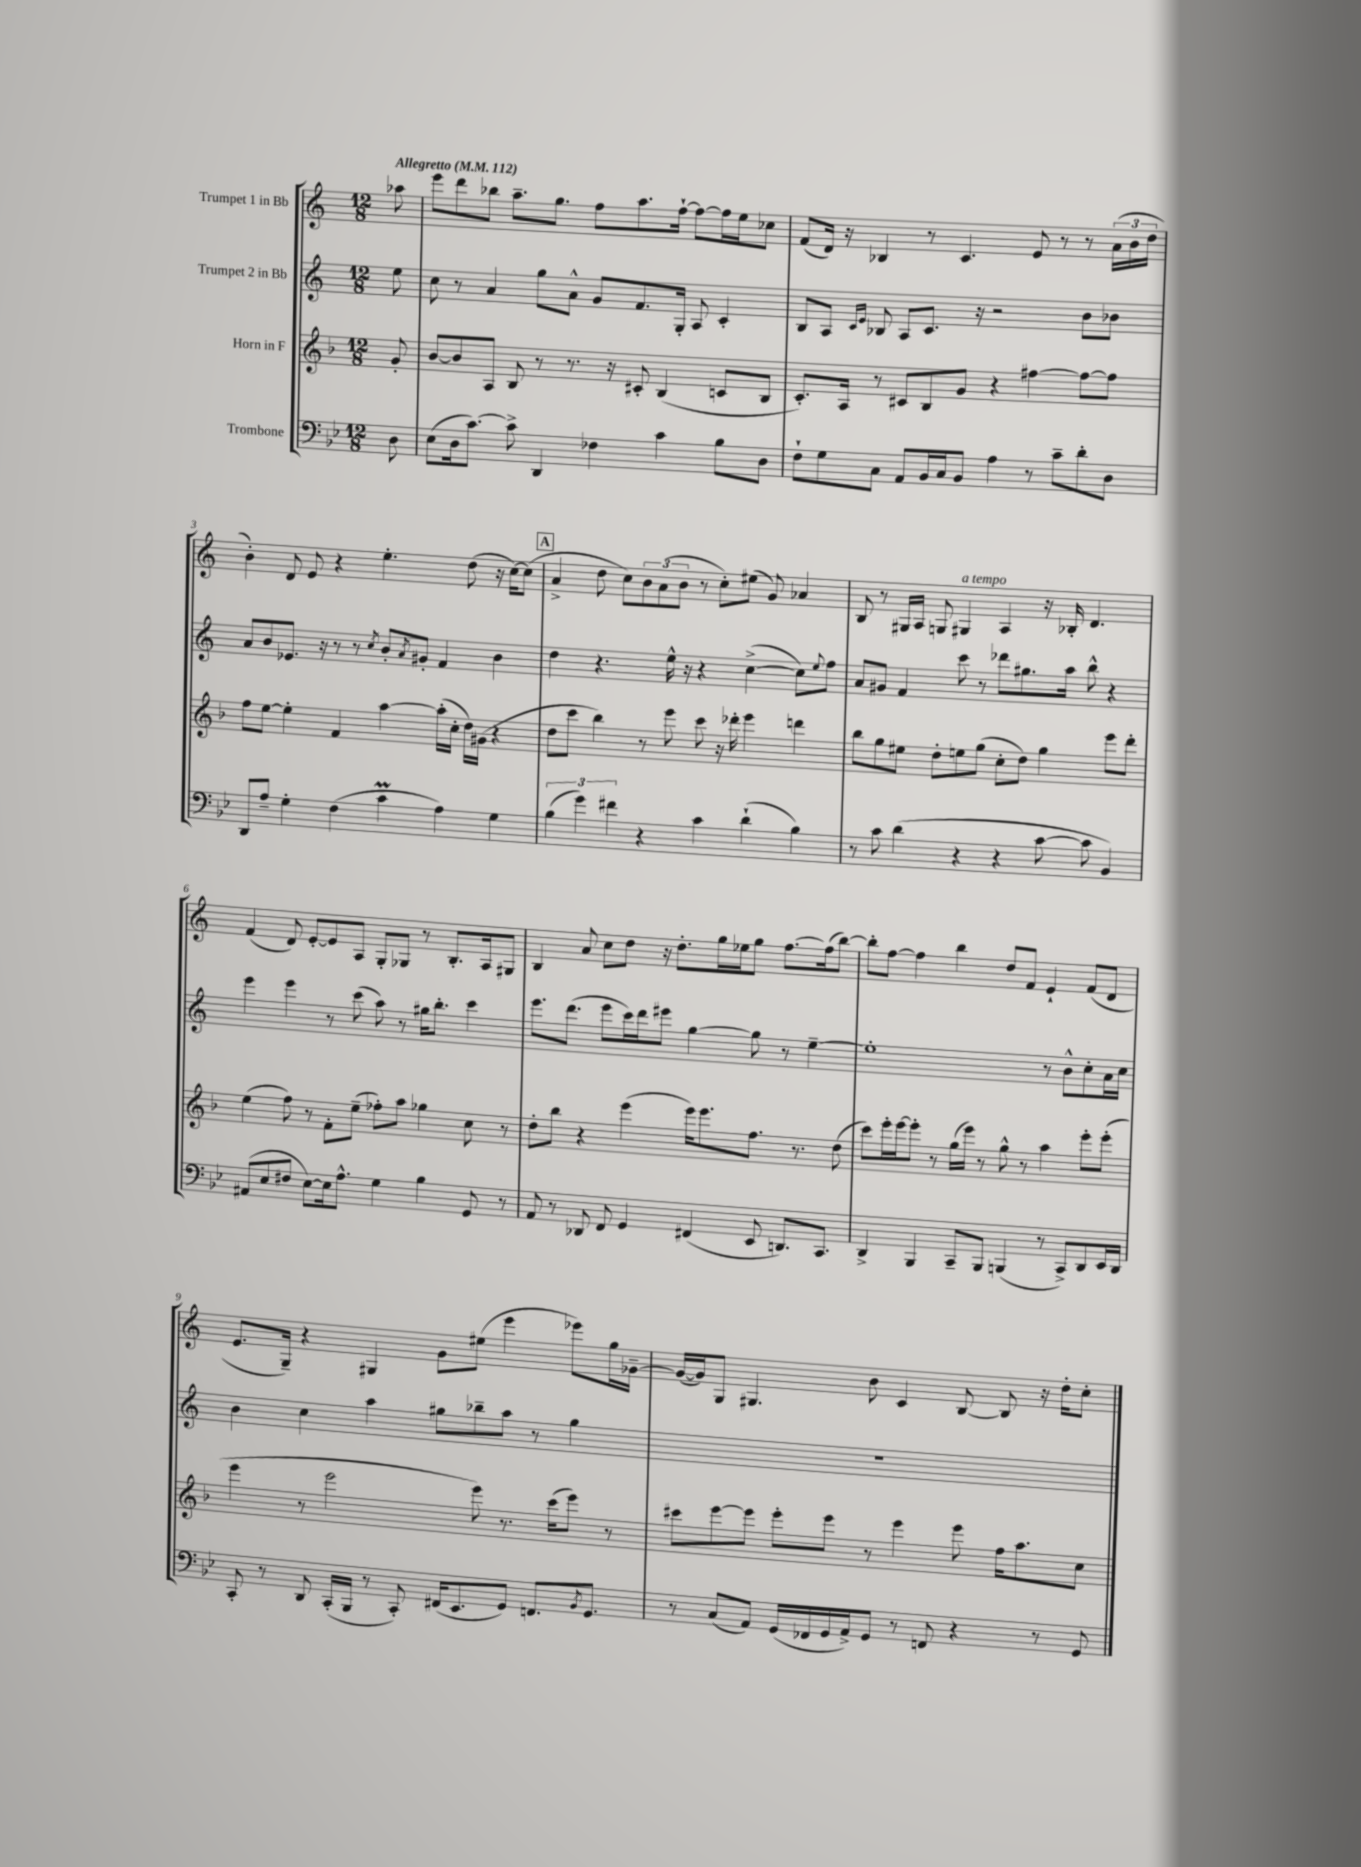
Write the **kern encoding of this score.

**kern	**kern	**kern	**kern
*part4	*part3	*part2	*part1
*staff4	*staff3	*staff2	*staff1
*I"Trombone	*I"Horn in F	*I"Trumpet 2 in Bb	*I"Trumpet 1 in Bb
*clefF4	*clefG2	*clefG2	*clefG2
*k[b-e-]	*k[b-]	*k[]	*k[]
*M12/8	*M12/8	*M12/8	*M12/8
*MM112	*MM112	*MM112	*MM112
=	=	=	=
!	!	!	!LO:TX:a:B:t=Allegretto
8D\	8g'/	8ee\	8aa-X\
=1	=1	=1	=1
(8E-\L	[8b-/L	8cc\	8eee\L
16D\k	8b-/]	8r	8ddd\
[8.c\J)	.	.	.
.	8A/J	4a/	8bb-X\J
8c^\]	8B-/	.	8.aa~\L
4DD/	8r	8gg\L	.
.	.	.	8.gg\J
.	8.r	8a^^\J	.
4F-X\	.	8g/L	8ff\L
.	16r	.	.
.	8c#X'/	8.f/	8.aa\
4c\	(4B-/	.	.
.	.	16G'/Jk	[16ff`\Jk
.	.	8A/	8ff\L_
8B-\L	8cn/L	4c'/	16ff\L]
.	.	.	16ee\J
8D\J	8B-/J	.	8cc-X\J
=2	=2	=2	=2
8F`\L	8.c'/L)	8B/L	(8f/L
8G\	.	8A/J	16d/Jk)
.	16A/Jk	.	16r
.	.	16qqc/LL	.
.	.	16qqe/JJ	.
8C\J	8r	8B-X/	4B-X/
8AA/L	8c#X/L	8A/L	.
16BB-/L	8B-/	8.c/J	8r
16C/J	.	.	.
8BB-/J	8g/J	.	4.c/
.	.	16r	.
4A\	4r	2r	.
8r	[4ff#X\	.	8e/
8c~\L	.	.	8r
8d'\	8ff#\L_	8b\L	8r
8D\J	8ff#\J]	8b-X\J	(24a\LL
.	.	.	24b\
.	.	.	24dd\JJ
!!LO:LB:g=z
=3	=3	=3	=3
8DD/L	8ff\L	8a/L	4b'\)
8A~/J	[8ee\J	8b/	.
4G'\	4ee'\]	8.e-X/J	8d/
.	.	.	8e/
.	.	16r	.
(4F\	4f/	8r	4r
.	.	8r	.
.	.	8qcc/	.
4cM\	[4aa\	8b'/L	4.ee'\
.	.	8qa/	.
.	.	8g#X'/J	.
4A\)	(16aa'\LL]	4f/	.
.	16cc'\JJ	.	.
.	16dd\LL)	.	(8dd\
.	(16g#X\JJ	.	.
4G\	4r	4b\	16r
.	.	.	[16cc\KL)
.	.	.	(8cc\J]
!!LO:REH:place=s1:t=A
=4	=4	=4	=4
(6B-\	8dd\L	4dd\	4a^/
.	8ccc\J	.	.
6g\)	.	.	.
.	4bb-\)	4.r	8dd\
6f#X\	.	.	.
.	.	.	8cc\L)
4r	8r	.	12b\
.	.	.	(12a\
.	8eee\	16ee^^\	.
.	.	.	12b\J
.	.	16r	.
4c\	8ccc\	4r	8r
.	16r	.	8cc'\L)
.	16ddd-X'\	.	.
(4d`\	4eee\	([4cc^\	(8ee#X\J
.	.	.	8g/)
4B-\)	4dddn\	8cc\L])	4a-X/
.	.	8qqee/	.
.	.	8ff\J	.
=5	=5	=5	=5
8r	8bb-\L	8a/L	8B/
8c\	8gg\	8g#X/J	8r
(4d\	8ee#X\J	4f/	16G#X/LL
.	.	.	16A/JJ
.	8dd'\L	.	8Gn/
!	!	!	!LO:TX:a:i:t=a tempo
4r	8een\	8ccc\	4G#X/
.	(8gg\J	8r	.
4r	8cc'\L	8ddd-X\L	4A/
.	8dd\J)	8.gg#X\	.
[8c\	4gg\	.	16r
.	.	16aa\Jk	16B-X'/
8c\]	.	8bb^^\	4.d/
4BB-/)	8eee\L	4r	.
.	8ddd'\J	.	.
!!LO:LB:g=z
=6	=6	=6	=6
(8AA#X/L	(4ee\	4eee\	(4f/
8E-/	.	.	.
8F#X/J	8ff\)	4eee\	8d/)
[8E-\L)	8r	.	[8e'/L
16E-\k]	8f'\L	8r	8e/]
8.A^^\J	.	.	.
.	(8ee~\J	(8ccc\	8A/J
4G\	8ff-X'\L)	8aa\)	8G'/L
.	8aa\J	8r	8G-X/J
4B-\	4gg-X\	16gg#X\KL	8r
.	.	8.bb'\J	.
.	.	.	8.B'/L
8GG/	8cc\	4ccc\	.
.	.	.	16A/k
8r	8r	.	8G#X/J
=7	=7	=7	=7
8AA/	8dd'\L	8.eee\L	4B/
8r	8bb-\J	.	.
.	.	(8.ddd\J	.
8DD-X/	4r	.	8a/
8FF/	.	8eee\L	8cc\L
4GG/	(4eee\	16ccc\L)	8dd\J
.	.	16ddd\J	.
.	.	8eee#X\J	16r
.	.	.	8.dd'\L
(4FF#X/	16eee\KL)	[4gg\	.
.	8.eee\	.	.
.	.	.	16gg\L
.	.	.	16ee-X\J
8EE-/	8.ff\J	8gg\]	8gg\J
8.DDn/L)	.	8r	[8.ff\L
.	8.r	.	.
.	.	[4ee~\	.
8.CC/J	.	.	(16ff\k]
.	(8dd\	.	[8bb\J)
=8	=8	=8	=8
4DD^/	8ccc\L)	1ee']	8bb'\L]
.	16eee'\L	.	[8ff\J
.	[16eee\J	.	.
4BBB-/	8eee'\J]	.	4ff\]
.	8r	.	.
8CC~/L	(16gg\LL	.	4bb\
.	16eee\JJ)	.	.
8BBB-/J	8r	.	.
(4BBBn/	8gg^^\	.	8dd/L
.	8r	.	8f/J
8r	4aa\	8r	4e`/
8CC^/L)	.	8b^^\L	.
8DD/	8eee'\L	8cc'\	(8f/L
16EE-/L	(8eee'\J	16a\L	8d/J
16DD/JJ	.	16cc\JJ	.
!!LO:LB:g=z
=9	=9	=9	=9
8CC'/	4eee\	4b\	8.e/L
8r	.	.	.
.	.	.	16G~/Jk)
8DD/	8r	4cc\	4r
(16CC'/LL	2eee\	.	.
16BBB-/JJ	.	.	.
8r	.	4aa\	4G#X/
8CC'/)	.	.	.
(16FF#X/KL	.	8gg#X\L	8g\L
8.EE-/	.	.	.
.	8eee\)	8bb-X~\	(8ee#X\J
8GG/J)	8.r	8aa\J	4eee\
8.FFn/L	.	8r	.
.	(16ccc\KL	.	.
.	8eee\J)	4gg#\	8eee-X\L)
8qBB-/	.	.	.
8.GG/J	.	.	.
.	8r	.	16gg\L
.	.	.	[16g-X~\JJ
=10	=10	=10	=10
8r	8ccc#X\L	1.r	(16g-/LL_
.	.	.	16g-/J])
(8C/L	[8eee\	.	8G/J
8AA/J)	8eee\J]	.	4.G#X/
(16GG/LL	8eee'\L	.	.
16FF-X/	.	.	.
16GG/	8eee\J	.	.
16AA^/J)	.	.	.
8GG/J	8r	.	8b\
8r	4eee\	.	4c/
8FFn/	.	.	.
4r	8eee\	.	[8B/
.	16ff\KL	.	8B/]
.	8.aa\	.	.
8r	.	.	16r
.	.	.	16dd'\KL
8GG/	8cc\J	.	8cc'\J
==	==	==	==
*-	*-	*-	*-
